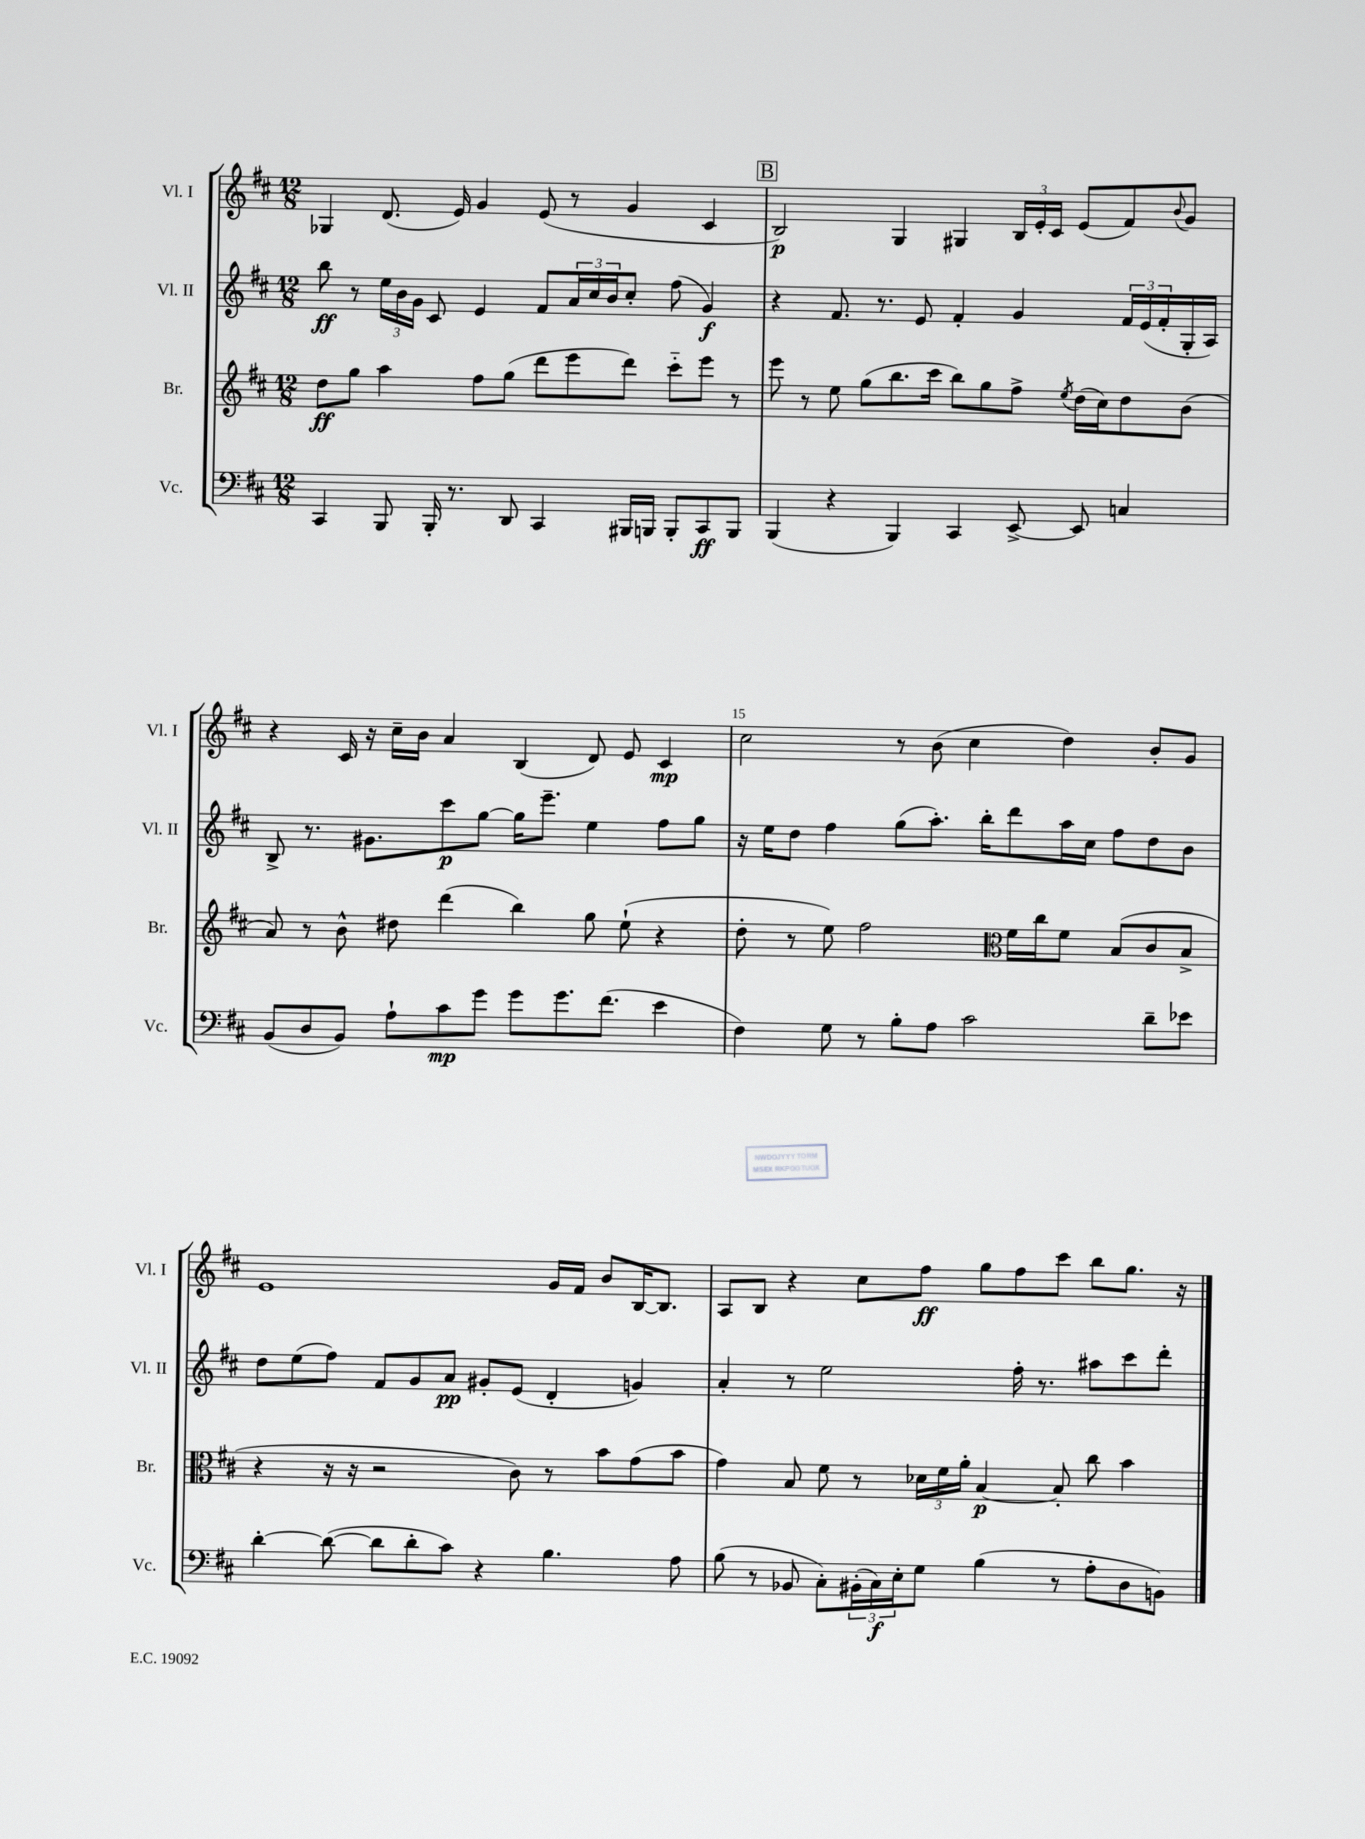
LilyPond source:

<<
\new StaffGroup <<
\new Staff = "s0" \with { instrumentName = "Vl. I" shortInstrumentName = "Vl. I" } {
    \clef treble \key d \major \numericTimeSignature \time 12/8
    ges4 d'8.( e'16) g'4 e'8( r8 g'4 cis'4 |
    \mark \markup { \box "B" } b2\p) g4 gis4 \tuplet 3/2 { b16 e'16-. cis'16 } e'8( fis'8) \appoggiatura { b'8 } g'8 |
    r4 cis'16 r16 cis''16-- b'16 a'4 b4( d'8) e'8 cis'4\mp |
    cis''2 r8 b'8( cis''4 d''4) b'8-. g'8 |
    e'1 g'16 fis'16 b'8 b16~ b8. |
    a8 b8 r4 cis''8 fis''8\ff g''8 fis''8 cis'''8 b''8 g''8. r16 \bar "|." |
}
\new Staff = "s1" \with { instrumentName = "Vl. II" shortInstrumentName = "Vl. II" } {
    \clef treble \key d \major \numericTimeSignature \time 12/8
    b''8\ff r8 \tuplet 3/2 { e''16 b'16 g'16 } cis'8 e'4 fis'8 \tuplet 3/2 { a'16 cis''16 b'16 } cis''8-. fis''8( g'4\f) |
    \mark \markup { \box "B" } r4 fis'8. r8. e'8 fis'4-. g'4 \tuplet 3/2 { fis'16 e'16( fis'16-. } g16-. a16) |
    b8-> r8. gis'8. cis'''8\p g''8~ g''16 e'''8.-- e''4 fis''8 g''8 |
    r16 e''16 d''8 fis''4 g''8( a''8.-.) b''16-. d'''8 a''16 cis''16 fis''8 d''8 b'8 |
    d''8 e''8( fis''8) fis'8 g'8 a'8\pp gis'8-. e'8( d'4-. g'4) |
    a'4-. r8 e''2 fis''16-. r8. ais''8 cis'''8 d'''8-. \bar "|." |
}
\new Staff = "s2" \with { instrumentName = "Br." shortInstrumentName = "Br." } {
    \clef treble \key d \major \numericTimeSignature \time 12/8
    d''8\ff g''8 a''4 fis''8 g''8( d'''8 e'''8 d'''8) cis'''8-_ e'''8 r8 |
    \mark \markup { \box "B" } e'''8 r8 e''8 g''8( b''8. cis'''16 b''8) g''8 fis''8-> \acciaccatura { e''8 } d''16( cis''16) d''8 b'8( |
    a'8) r8 b'8-^ dis''8 d'''4( b''4) g''8 e''8-!( r4 |
    d''8-. r8 e''8) fis''2 \clef alto fis'16 cis''16 fis'8 b8( cis'8 b8-> |
    r4 r16 r16 r2 cis'8) r8 b'8 g'8( b'8 |
    g'4) b8 fis'8 r8 \tuplet 3/2 { des'16 fis'16 a'16-. } b4~\p b8-. cis''8 b'4 \bar "|." |
}
\new Staff = "s3" \with { instrumentName = "Vc." shortInstrumentName = "Vc." } {
    \clef bass \key d \major \numericTimeSignature \time 12/8
    cis,4 b,,8 b,,16-. r8. d,8 cis,4 bis,,16 b,,16 b,,8-. cis,8\ff b,,8 |
    \mark \markup { \box "B" } b,,4( r4 b,,4) cis,4 e,8~-> e,8 c4 |
    b,8( d8 b,8) a8-! cis'8\mp g'8 g'8 g'8. fis'8.( e'4 |
    fis4) g8 r8 b8-. a8 cis'2 d'8-- ees'8 |
    d'4~-. d'8~( d'8 d'8-. cis'8) r4 b4. a8 |
    b8( r8 bes,8 cis8-.) \tuplet 3/2 { bis,16-.( cis16\f) e16-. } g8 b4( r8 a8-. d8 b,8) \bar "|." |
}
>>
>>
\layout { \context { \Score currentBarNumber = #12 \override BarNumber.break-visibility = ##(#f #t #t) barNumberVisibility = #(every-nth-bar-number-visible 5) } }
